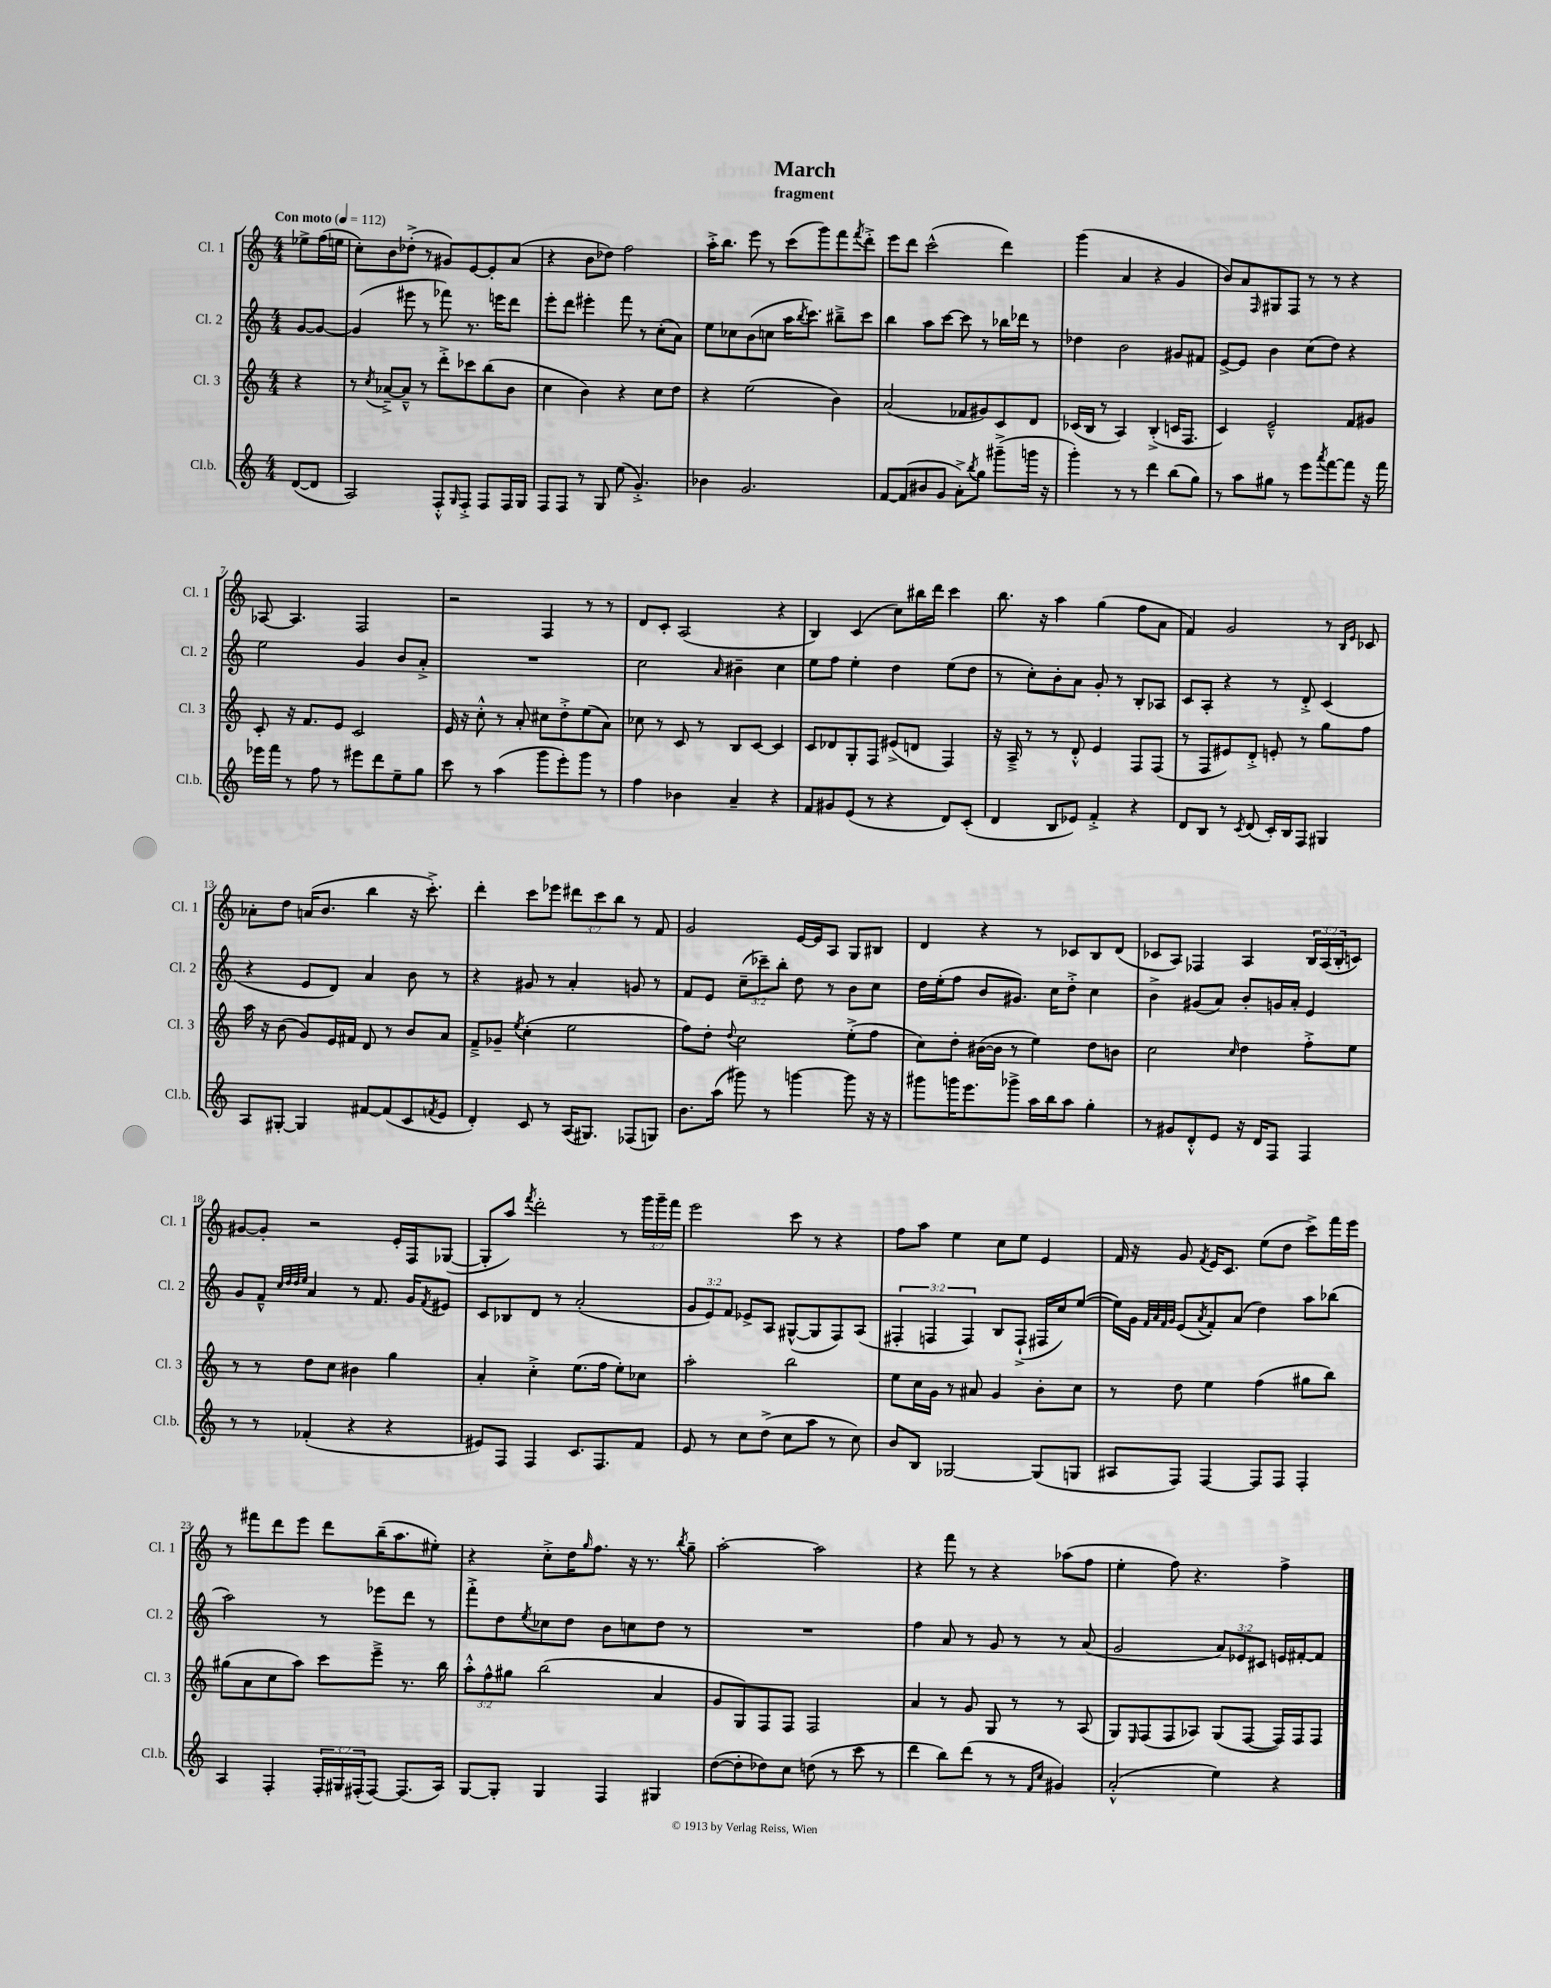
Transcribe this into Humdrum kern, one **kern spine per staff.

**kern	**kern	**kern	**kern
*staff4	*staff3	*staff2	*staff1
*clefG2	*clefG2	*clefG2	*clefG2
*k[]	*k[]	*k[]	*k[]
*M4/4	*M4/4	*M4/4	*M4/4
*MM112	*MM112	*MM112	*MM112
([8d	4r	[8g	8ee-^
8d]	.	8g_	(16ff
.	.	.	16ee
=	=	=	=
2A)	8r	(4g]	8cc')
.	8qcc	.	.
.	[8a-~^	.	8b
.	8a-~^^]	8eee#	(8dd-'^
.	8r	8r	8r
8F'^^	8ddd'^	8fff-)	8g#)
16qqG	.	.	.
8F'^	8ccc-	8.r	[8e
8F	(8bb	.	8e']
.	.	16eee	.
16F	8b	8ddd	(8a
16G	.	.	.
=	=	=	=
8F	4cc	8eee'	4r
8F	.	8ddd	.
8r	4b)	4eee#'	8b
8G	.	.	8dd-)
(8ee	4r	8fff	2ff
4.g'^)	.	8r	.
.	8cc	(8cc'	.
.	8dd	8a)	.
=	=	=	=
4b-	4r	8ee	16aa'^
.	.	.	8.bb
.	.	8cc-	.
2.g	(2ee	(8b	8eee
.	.	8cc	8r
.	.	16aa	(8ccc
.	.	8qbb	.
.	.	8.ccc)	.
.	.	.	8ggg)
.	4b)	8bb#~^	8fff
.	.	.	8qfff
.	.	8ccc	8ddd'^
=	=	=	=
[8f	(2a	4bb	8eee
(8f]	.	.	8ddd
8b#	.	8aa	(2ccc^^
8g	.	[8ccc	.
8a'^)	8f-	8ccc]	.
8qbb	.	.	.
8gg	8g#)	8r	.
(8ggg#~^	8c	16bb-	4ddd)
.	.	16ddd-	.
16ggg	8d	8r	.
16r	.	.	.
=	=	=	=
4ggg')	(16c-	4dd-	(4ggg
.	16B	.	.
.	8r	.	.
8r	4A)	2b	4a
8r	.	.	.
4ddd	(4B'^	.	4r
(8bb	16c	8g#	4g
.	8.F	.	.
8gg)	.	8f#	.
=	=	=	=
8r	4c)	[8e^	8b)
8aa	.	8e]	8a
.	.	.	16qqF
8gg#	2e~^^	4b	8G#
8r	.	.	8F
8eee	.	(8cc	8r
8qaaa	.	.	.
[8fff	.	8dd)	8r
8fff]	8f	4r	4r
16r	8g#	.	.
16fff	.	.	.
=	=	=	=
16eee-	8c'	2ee	[8A-
16fff	.	.	.
8r	16r	.	4.A-]
.	8.f	.	.
8ff	.	.	.
8r	8e	.	.
8eee#	2c	4g	2F
8ddd	.	.	.
8ee~	.	8b	.
8gg	.	8a'^	.
=	=	=	=
8ccc	16e	1r	2r
.	16r	.	.
8r	8cc'^^	.	.
(4aa	8r	.	.
.	8a'	.	.
8ggg	8cc#	.	4F
8eee')	8dd'^	.	.
8ggg	(8ee	.	8r
8r	8a)	.	8r
=	=	=	=
4ff	8cc-	2cc	8d
.	8r	.	8c'
4b-	8c	.	(2A
.	8r	.	.
.	.	16qqa	.
4a~	8B	4b#~	.
.	[8c	.	.
4r	4c]	4cc	4r
=	=	=	=
8f	8c	8ee	4B)
8g#	8d-	8ff	.
(8e	8G'	4ee'	(4c
8r	8F	.	.
4r	(8e#^	4dd	8cc)
.	8d	.	16bb#
.	.	.	16ddd
8d)	4F)	(8ee	4ccc
(8c'	.	8dd	.
=	=	=	=
4d	16r	8r	8.bb
.	16A~^	.	.
.	8r	8cc')	.
.	.	.	16r
8B	8r	8b'	4aa
8e-)	8d'^^	8a	.
4f'^	4e	8g'	(4gg
.	.	8r	.
4r	8F	8B'	8ff
.	(8F	8A-	8a
=	=	=	=
8d	8r	8c	4f)
8B	8F	8A'	.
8r	8e#)	4r	2g
8qc	.	.	.
(8d	8d'^	.	.
16c')	8e'	8r	.
16B	.	.	.
8F	8r	8d'^	.
4G#	8gg	(4c	8r
.	.	.	16qqB
.	.	.	16qqe
.	8ff	.	8c-
=	=	=	=
8A	16aa	4r	8a-'
.	16r	.	.
[8G#'	(8b	.	8dd
4G#]	8g)	8e	(16a
.	.	.	8.b
.	16e	8d)	.
.	16f#	.	.
[8f#	8d	4a	4bb
(8f#]	8r	.	.
8c	8b	8b	16r
.	.	.	8.ccc'^)
8qf	.	.	.
8e	8a	8r	.
=	=	=	=
4d')	8f~^	4r	4ddd'
.	8g-~	.	.
.	8qee	.	.
8c	(4cc'	8g#	8ccc
8r	.	8r	8eee-
(16A	2ee	4a'	12ddd#
8.G#)	.	.	.
.	.	.	12ccc
.	.	.	12bb
(8F-	.	8g	8r
8G)	.	8r	8f
=	=	=	=
8.b	8ff)	8f	2g
.	8dd'	8e	.
(16aa	.	.	.
.	8qqdd	.	.
8ggg#)	2cc	(12cc~	.
.	.	12ccc-~)	.
8r	.	.	.
.	.	12bb'	.
[4ggg	.	8dd	[16e
.	.	.	16e]
.	.	8r	8A
8ggg]	(8ee'^	8b	8G
16r	8ff	8cc	8B#
16r	.	.	.
=	=	=	=
8ggg#	8cc)	16dd	4d
.	.	(16ee'	.
16ggg	8dd'	8ff	.
8.eee	.	.	.
.	([16b#	8b	4r
.	16b#]	.	.
8ggg-^	8r	8.g#)	.
16aa	4ee)	.	8r
16bb	.	16cc	.
8aa	.	8dd'^	8c-
4gg'	8dd	4cc	8B
.	8b	.	(8d
=	=	=	=
8r	2cc	4b^	8c-
8g#	.	.	8A)
8d'^^	.	(8g#	4F-
8e	.	8a)	.
.	16qqcc	.	.
16r	4dd	8b'	4A
16d	.	.	.
8F	.	16g	.
.	.	16a'	.
4F	8ff'^	4e	24B
.	.	.	(24A
.	.	.	24B'
.	8ee	.	8c)
=	=	=	=
8r	8r	8g	[8g#
8r	8r	8f~^^	8g#']
.	.	32qqcc	.
.	.	32qqdd	.
.	.	32qqdd	.
.	.	32qqee	.
(4f-'	8dd	4a	2r
.	8cc	.	.
4r	4b#	8r	.
.	.	8.f	.
4r	4gg	.	16e'
.	.	16g	16F
.	.	8qf	.
.	.	8e#	([8G-
=	=	=	=
8e#)	4a'	8c	8G-']
8F	.	8B-	8aa)
.	.	.	8qfff
4F	4cc'^	8d	2ddd'
.	.	8r	.
8.c	(8.ee	(2a'	.
8.F	16ff	.	.
.	8ee')	.	8r
8f	8cc-	.	24ggg
.	.	.	24ggg~
.	.	.	24fff
=	=	=	=
8e	2aa'	12g	2eee
.	.	12e)	.
8r	.	.	.
.	.	12f	.
8cc	.	8e-^	.
(8dd^	.	8A	.
8cc	2bb	([8G#^^	8ccc
8aa	.	8G#]	8r
8r	.	8F)	4r
8cc)	.	(8A	.
=	=	=	=
8b	8ee	6F#'	8ff
8B	16cc	.	8aa
.	.	6F	.
.	16g	.	.
[2G-	8r	.	4ee
.	.	6F)	.
.	8a#	.	.
.	4g	8B	8cc
.	.	(8F`^	8ee
(8G-]	8b'	16F#	4e
.	.	16cc)	.
8G	8cc	([8ee	.
=	=	=	=
8A#	8r	16ee])	16f
.	.	16g	16r
.	.	32qqf	.
.	.	32qqa	.
.	.	32qqf	.
.	.	32qqg	.
8F)	8dd	(8e	8g
.	.	8qa	8qf
[4F	4ee	8f')	16e
.	.	.	8.c
.	.	(8a	.
8F]	(4ff	4dd)	(8ee
8F	.	.	8dd
4F'	8gg#	8aa	8ccc^)
.	8bb)	(8bb-	16fff
.	.	.	16eee
=	=	=	=
4A	(8gg#	2aa)	8r
.	8a	.	8fff#
4F'	8cc	.	8ddd
.	8aa)	.	8eee
24F'	8ccc	8r	8ddd
24G#	.	.	.
(24F#'	.	.	.
[8F#)	8eee~^	8eee-	(16bb~
.	.	.	8.aa
(8.F#]	8.r	8ddd	.
.	.	8r	8ee#')
16A)	16bb	.	.
=	=	=	=
[8G	12aa'^^	8fff'^	4r
.	12ff^^	.	.
8G']	.	8dd	.
.	12gg#	.	.
.	.	8qee	.
4G	(2bb	8cc-	8cc'^
.	.	8dd	16dd
.	.	.	16qqgg
.	.	.	8.ff
4F	.	8b	.
.	.	8cc	16r
.	.	.	8.r
4G#	4a	8dd	.
.	.	.	8qbb
.	.	8r	8gg~
=	=	=	=
([8dd	8g	1r	[2aa'
8dd']	8G)	.	.
8dd-)	8F	.	.
8cc	8F	.	.
(8dd	2F	.	2aa]
8r	.	.	.
8ccc	.	.	.
8r	.	.	.
=	=	=	=
4ddd	4a	4ff	4r
8bb)	8r	8a	8fff
(8ddd	8g	8r	8r
8r	8G	8g	4r
8r	8r	8r	.
16qqf	.	.	.
16qqcc	.	.	.
4g#)	8r	8r	(8aa-
.	(8A	(8a	8ff
=	=	=	=
(2a'^^	8G)	2g	4ee'
.	16qqE	.	.
.	(8F	.	.
.	8F	.	8ff)
.	8A-)	.	4.r
4ee)	(8G	12a)	.
.	.	12e-	.
.	[8F	.	.
.	.	12c#	.
4r	16F])	16e	4ff^
.	16F	[16f#'	.
.	8F	8f#]	.
==	==	==	==
*-	*-	*-	*-
